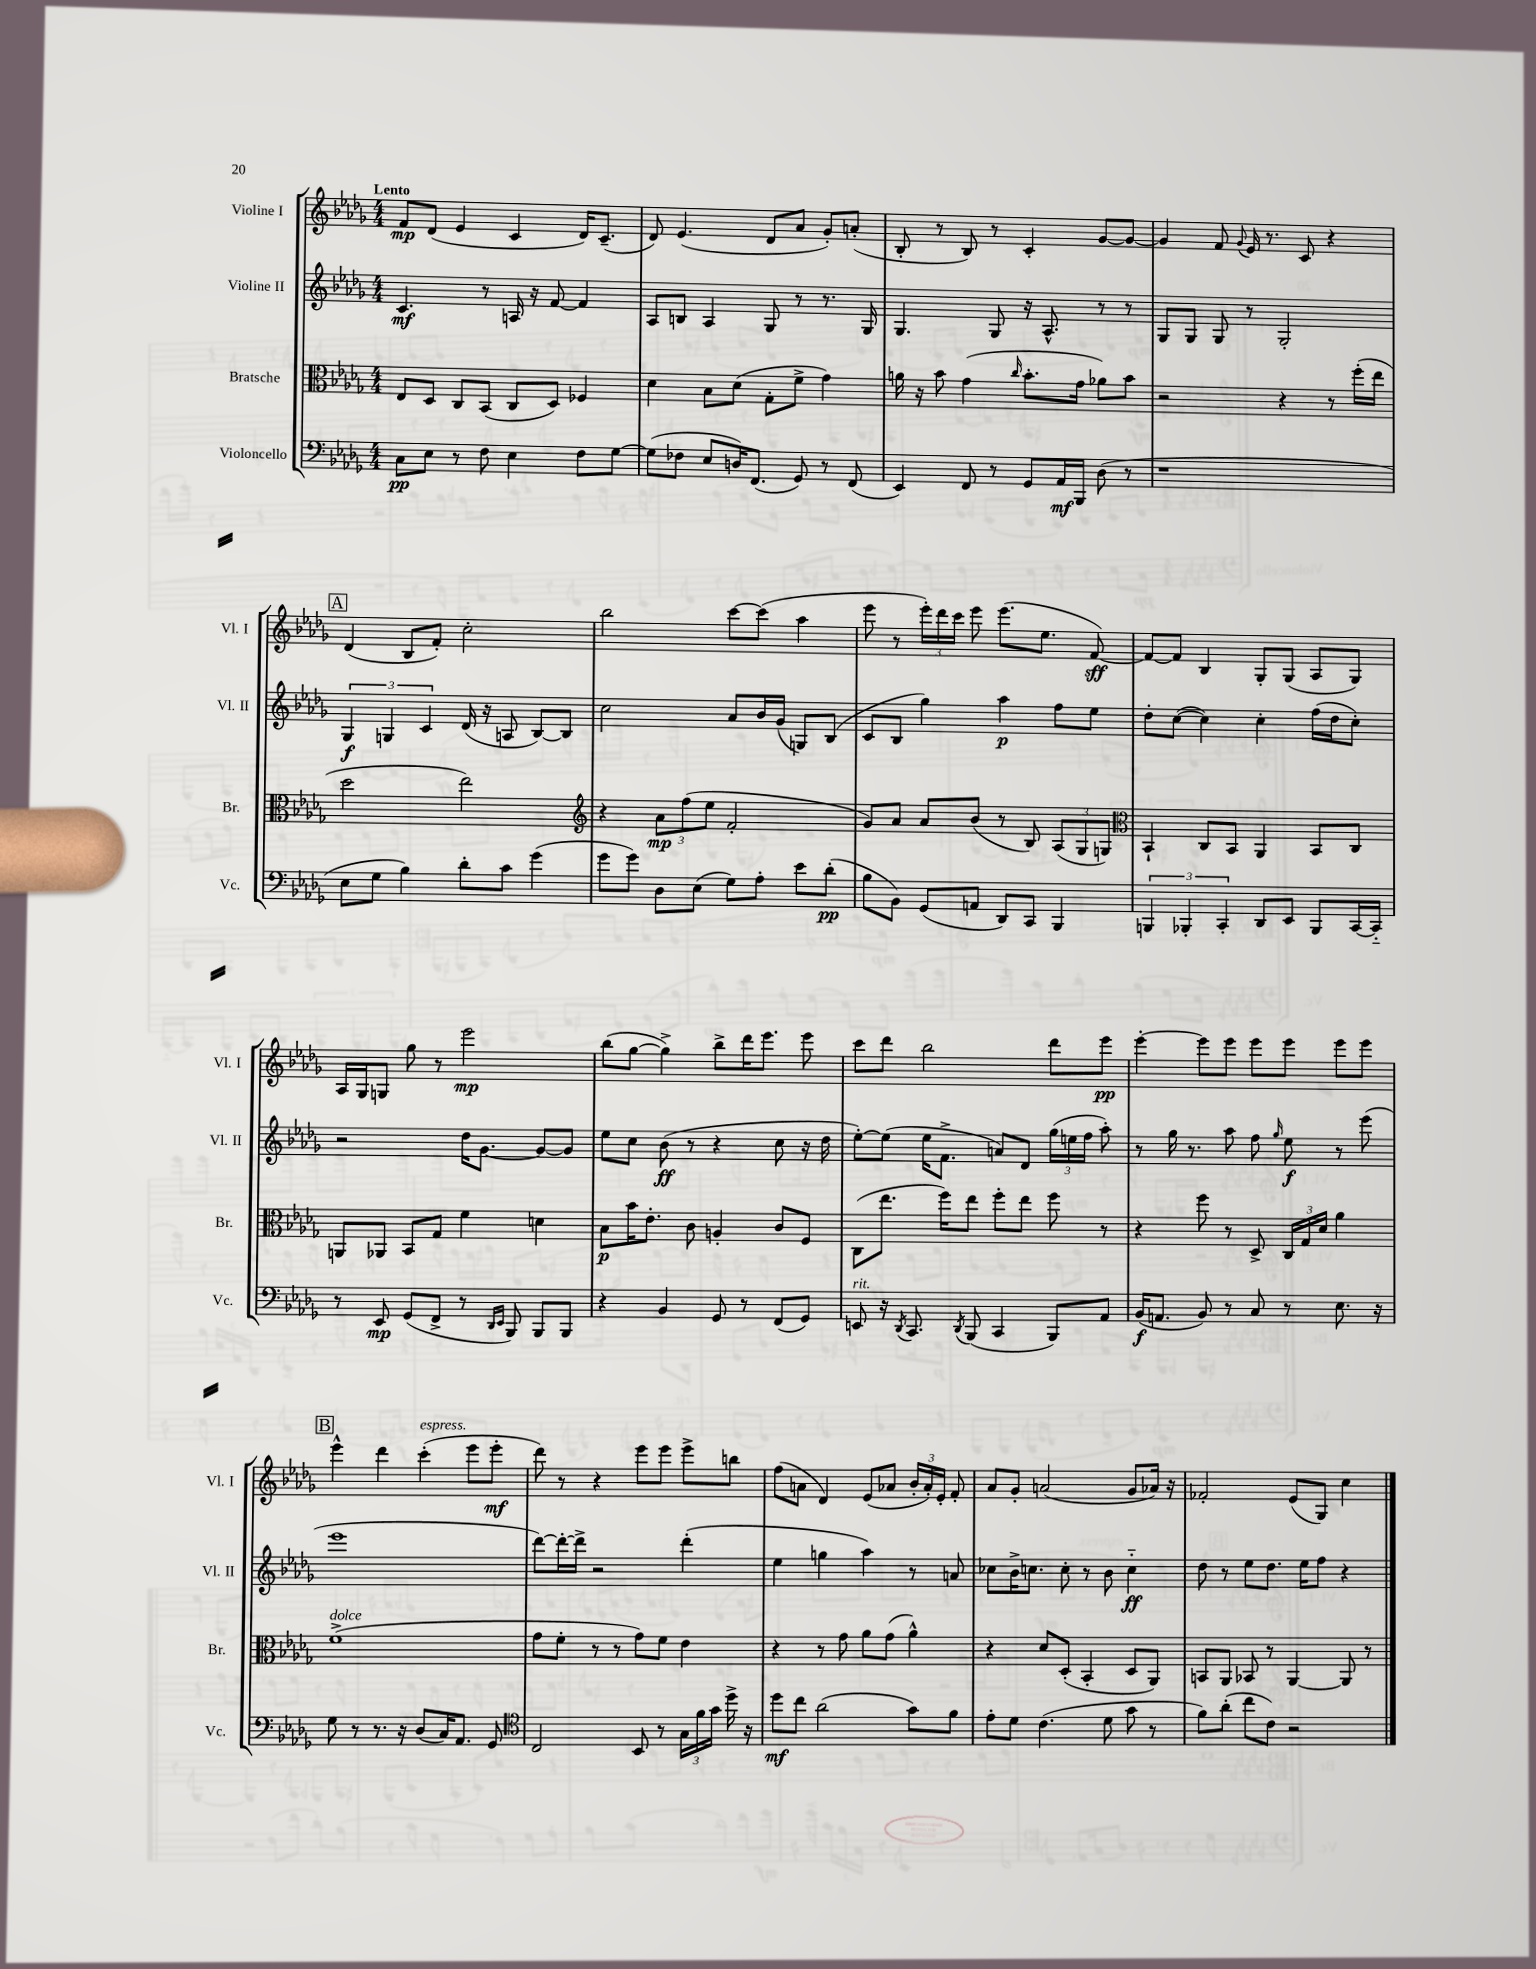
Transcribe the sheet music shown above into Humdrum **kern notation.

**kern	**kern	**kern	**kern
*staff4	*staff3	*staff2	*staff1
*clefF4	*clefC3	*clefG2	*clefG2
*k[b-e-a-d-g-]	*k[b-e-a-d-g-]	*k[b-e-a-d-g-]	*k[b-e-a-d-g-]
*M4/4	*M4/4	*M4/4	*M4/4
8C\L	8E-/L	4.c/	8f/L
8E-\J	8D-/J	.	(8d-/J
8r	8C/L	.	4e-/
8F\	(8BB-/J	8r	.
4E-\	8C/L	16A/	4c/
.	.	16r	.
.	8D-/J)	[8f/	.
8F\L	4F-/	4f/]	16d-/LK)
.	.	.	(8.c~/J
[8G-\J	.	.	.
=	=	=	=
(8G-\]L	4d-\	8A-/L	8d-/)
8F-\J	.	8B/J	(4.e-/
8E-/L	8B-\L	4A-/	.
16D/K)	(8d-\J	.	.
(8.FF/J	.	.	.
.	8G-'\L	8G-/	8d-/L
8GG-/)	8f^\J	8r	8a-/J
8r	4g-\)	8.r	8g-'/L)
(8FF/	.	.	(8a'/J
.	.	16G-/	.
=	=	=	=
4EE-/)	16a\	4.G-/	8B-'/
.	16r	.	.
.	8b-\	.	8r
8FF/	(4g-\	.	8B-/)
8r	.	8G-/	8r
.	16qqcc/	.	.
8GG-/L	8.b-'\L	16r	4c'/
.	.	8.A-^^/	.
16AA-/L	.	.	.
16BBB-/JJ	16g-\Jk	.	.
(8D-\	8a-\L)	8r	[8g-/L
8r	8b-\J	8r	8g-/_J
=	=	=	=
1r	2r	8G-/L	4g-/]
.	.	8G-/J	.
.	.	8G-/	8f/
.	.	.	8qqg-/
.	.	8r	16e-/
.	.	.	8.r
.	4r	2G-'/	.
.	.	.	8c/
.	8r	.	4r
.	(16ff'\LL	.	.
.	16ee-\JJ	.	.
=	=	=	=
8E-\L	2dd-\	6G-/	(4d-/
8G-\J	.	.	.
.	.	6G/	.
4B-\)	.	.	8B-/L
.	.	6c/	.
.	.	.	8f'/J)
8d-'\L	2ee-\)	(16d-/	2cc'\
.	.	16r	.
8c\J	.	8A/	.
(4g-\	.	[8B-/L)	.
.	.	8B-/]J	.
=	=	=	=
*	*clefG2	*	*
8g-\L	4r	2cc\	2bb-\
8g-\J)	.	.	.
8D-\L	12a-\L	.	.
.	(12ff\	.	.
(8E-\J	.	.	.
.	12ee-\J	.	.
8G-\L)	2f'/	8a-/L	[8ccc\L
8A-'\J	.	16b-/L	(8ccc\]J
.	.	(16g-/JJ	.
8e-\L	.	8G/L)	4aa-\
(8d-'\J	.	(8B-/J	.
=	=	=	=
8B-\L	8g-/L)	8c/L	8eee-\
8BB-\J)	8a-/J	8B-/J	8r
(8GG-/L	8a-/L	4gg-\)	24eee-'\LL)
.	.	.	24ddd-\
.	.	.	24ccc\JJ
8AA/J	(8b-/J	.	8eee-\
8DD-/L)	8r	4aa-\	(8.eee-\L
8CC/J	8B-/)	.	.
.	.	.	8.ee-\J
4BBB-/	(12A-/L	8ff\L	.
.	12G-/	.	.
.	.	8ee-\J	[8f/)
.	12G/J)	.	.
=	=	=	=
*	*clefC3	*	*
6BBB/	4BB-`/	8dd-'\L	8f/_L
.	.	([8cc\J	8f/]J
6BBB-'/	.	.	.
.	8C/L	4cc\])	4B-/
6CC'/	.	.	.
.	8BB-/J	.	.
8DD-/L	4AA-/	4cc'\	8G-'/L
8EE-/J	.	.	(8G-/J
8BBB-/L	8BB-/L	(16ff\LL	8A-/L
.	.	16dd-\J	.
[16CC/L	8C/J	8cc'\J)	8G-/J)
16CC'~/]JJ	.	.	.
=	=	=	=
8r	8AA/L	2r	16A-/LL
.	.	.	16G-/J
8EE-/	8AA-/J	.	8G/J
(8GG-/L	8BB-/L	.	8gg-\
8FF^/J	8G-/J	.	8r
8r	4f\	16dd-\LK	2eee-\
.	.	[8.g-\J	.
16qqDD-/LL	.	.	.
16qqEE-/JJ	.	.	.
8BBB-/)	.	.	.
8BBB-/L	4d\	8g-/_L	.
8BBB-/J	.	8g-/]J	.
=	=	=	=
4r	8B-\L	8ee-\L	(8bb-\L
.	16b-\K	8cc\J	[8gg-\J
.	8.e-'\J	.	.
4BB-/	.	(8b-\	4gg-^\])
.	8c\	8r	.
8GG-/	4A'/	4r	8bb-^\L
8r	.	.	16ddd-\K
.	.	.	8.eee-\J
(8FF/L	8c/L	8cc\	.
8GG-/J)	8F/J	16r	8eee-\
.	.	16dd-\	.
=	=	=	=
8EE/	(8C\L	[8ee-'\L)	8ccc\L
16r	8.ee-\J	(8ee-\]J	8ddd-\J
8qDD-/	.	.	.
8.CC/	.	.	.
.	.	16ee-\LK	2bb-\
.	16ff\LK)	8.f^\J	.
8qDD-/	.	.	.
(8BBB-/	8ee-\J	.	.
4CC/	8ff'\L	8a/L)	.
.	8ee-\J	8d-/J	.
8BBB-/L)	8ff\	(24gg-\LL	8ddd-\L
.	.	24ee\	.
.	.	24ff\JJ	.
8AA-/J	8r	8aa-'\)	8eee-\J
=	=	=	=
(16BB-/LK	4r	8r	[4eee-'\
8.AA/J	.	.	.
.	.	16gg-\	.
.	.	8.r	.
8BB-/)	8ff\	.	8eee-\]L
8r	8r	8aa-\	8eee-\J
8C/	8D-^/	8ff\	8eee-\L
.	.	16qqgg-/	.
8r	24C/LL	8ee-\	8eee-\J
.	24G-/	.	.
.	24d-/JJ	.	.
8.E-\	4a-\	8r	8eee-\L
.	.	(8eee-\	8eee-\J
16r	.	.	.
=	=	=	=
8G-\	(1f^	1eee-	4eee-^^\
8r	.	.	.
8.r	.	.	4ddd-\
16r	.	.	.
(8D-/L	.	.	(4ccc'\
16C/K)	.	.	.
8.AA-/J	.	.	.
.	.	.	8eee-\L
8GG-/	.	.	8eee-'\J
=	=	=	=
*clefC4	*	*	*
2C/	8g-\L	[8ddd-\L)	8ddd-\)
.	8f'\J	16ddd-'\_L	8r
.	.	16ddd-^\]JJ	.
.	8r	2r	4r
.	8r	.	.
8BB-/	8g-\L)	.	8eee-\L
8r	8f\J	.	8eee-\J
24G-\LL	4e-\	(4ddd-'\	8eee-^\L
24f\	.	.	.
24g-\JJ	.	.	.
16dd-^\	.	.	8bb\J
16r	.	.	.
=	=	=	=
8dd-\L	4r	4ee-\	(8ff\L
8cc\J	.	.	8a\J
(2a-\	8r	4gg\	4d-/)
.	8g-\	.	.
.	8a-\L	4aa-\)	(8e-/L
.	(8g-\J	.	8a-/J
8g-\L)	4a-^^\)	8r	24b-'/LL
.	.	.	24a-'/)
.	.	.	24e-'/JJ
8f\J	.	8a/	8f'/
=	=	=	=
8e-'\L	4r	8cc-\L	8a-/L
8d-\J	.	16b-^\K	8g-'/J
.	.	8.cc\J	.
(4.c\	8d-/L	.	(2a/
.	(8D-'/J	8cc'\	.
.	4BB-'/	8r	.
8d-\	.	8b-\	.
8g-\	8D-/L	4cc'~\	8g-/L
8r	8AA-/J)	.	16a-/Jk)
.	.	.	16r
=	=	=	=
8f\L)	8BB/L	8dd-\	2f-'/
(8a-'\J	8AA-/J	8r	.
8cc\L	8BB-/	8ee-\L	.
8c\J)	8r	8.dd-\J	.
2r	[4AA-/	.	(8e-/L
.	.	16ee-\LK	.
.	.	8ff\J	8G-/J)
.	8AA-/]	4r	4cc\
.	8r	.	.
==	==	==	==
*-	*-	*-	*-
